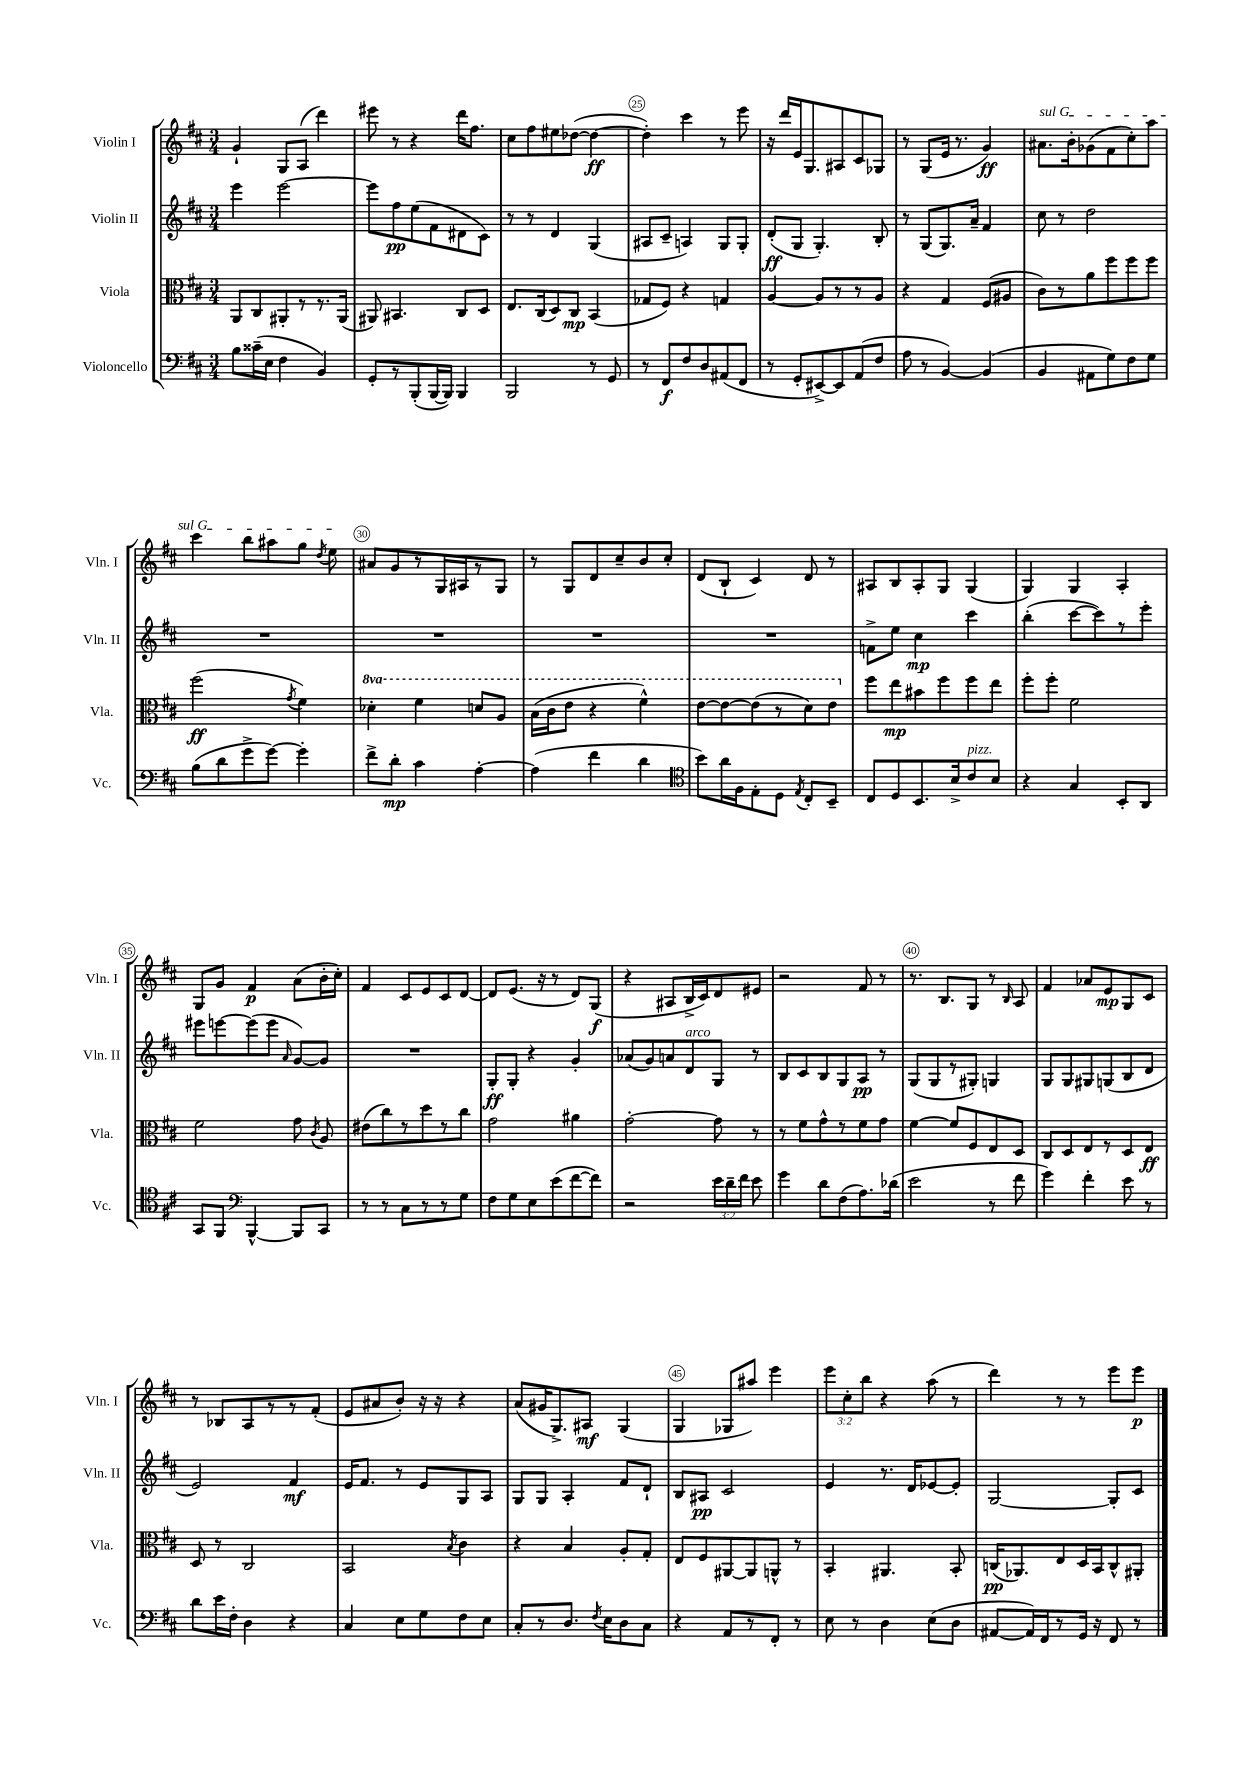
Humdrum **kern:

**kern	**dynam	**kern	**dynam	**kern	**dynam	**kern	**dynam
*part4	*part4	*part3	*part3	*part2	*part2	*part1	*part1
*staff4	*staff4	*staff3	*staff3	*staff2	*staff2	*staff1	*staff1
*I"Violoncello	*	*I"Viola	*	*I"Violin II	*	*I"Violin I	*
*I'Vc.	*	*I'Vla.	*	*I'Vln. II	*	*I'Vln. I	*
*clefF4	*	*clefC3	*	*clefG2	*	*clefG2	*
*k[f#c#]	*	*k[f#c#]	*	*k[f#c#]	*	*k[f#c#]	*
*M3/4	*	*M3/4	*	*M3/4	*	*M3/4	*
=22	=22	=22	=22	=22	=22	=22	=22
8B\L	.	8AA/L	.	4eee\	.	4g`/	.
(16c##X~\L	.	8C#/	.	.	.	.	.
16E\JJ	.	.	.	.	.	.	.
4F#\	.	8AA#X'/	.	[2eee\	.	8G/L	.
.	.	8r	.	.	.	(8A/J	.
4BB/)	.	8.r	.	.	.	4ddd\)	.
.	.	(16AA#/Jk	.	.	.	.	.
=23	=23	=23	=23	=23	=23	=23	=23
8GG'/L	.	8AA#X/)	.	8eee\L]	.	8eee#X\	.
8r	.	4.BB#X/	.	8ff#\	pp	8r	.
(8BBB'/	.	.	.	(8ee\	.	4r	.
[16BBB/L	.	.	.	8f#\	.	.	.
16BBB/JJ])	.	.	.	.	.	.	.
4BBB/	.	8C#/L	.	8d#X\	.	16ddd\KL	.
.	.	.	.	.	.	8.ff#\J	.
.	.	8D/J	.	8c#\J)	.	.	.
=24	=24	=24	=24	=24	=24	=24	=24
2BBB/	.	8.E/L	.	8r	.	8cc#\L	.
.	.	.	.	8r	.	8ff#\	.
.	.	(16C#/k	.	.	.	.	.
.	.	8D/)	.	4d/	.	8ee#X\	.
.	.	8C#/J	mp	.	.	([8dd-X\J	.
8r	.	(4BB/	.	(4G/	.	4dd-\_	ff
8GG/	.	.	.	.	.	.	.
=25	=25	=25	=25	=25	=25	=25	=25
8r	.	8G-X/L	.	8A#X/L	.	4dd-'\])	.
8FF#/L	f	8F#/J)	.	8c#~/J	.	.	.
8F#/	.	4r	.	4An/)	.	4ccc#\	.
8D/	.	.	.	.	.	.	.
(8AA#X/	.	4Gn/	.	8G/L	.	8r	.
8FF#/J	.	.	.	8G'/J	.	8eee\	.
=26	=26	=26	=26	=26	=26	=26	=26
8r	.	[4A/	.	(8d'/L	ff	16r	.
.	.	.	.	.	.	16ddd/LL	.
8GG'/L	.	.	.	8G/J	.	16e/J	.
.	.	.	.	.	.	8.G/	.
[8EE#X^/)	.	8A/L]	.	4.G'/)	.	.	.
8EE#/]	.	8r	.	.	.	8A#X/	.
(8AA/	.	8r	.	.	.	8c#/	.
8F#/J	.	8A/J	.	8B'/	.	8G-X/J	.
=27	=27	=27	=27	=27	=27	=27	=27
8A\	.	4r	.	8r	.	8r	.
8r	.	.	.	(8G/L	.	(8G/L	.
[4BB/)	.	4G/	.	8.G/)	.	16e/Jk	.
.	.	.	.	.	.	8.r	.
.	.	.	.	16a~/Jk	.	.	.
(4BB/]	.	(8F#/L	.	4f#/	.	4g/)	ff
.	.	8A#X/J	.	.	.	.	.
=28	=28	=28	=28	=28	=28	=28	=28
!	!	!	!	!	!	!LO:TX:a:i:t=sul G	!
4BB/	.	8c#\L)	.	8cc#\	.	8.a#X\L	.
.	.	8r	.	8r	.	.	.
.	.	.	.	.	.	16b'\k	.
8AA#X\L	.	8a\	.	2dd\	.	(8g-X\	.
8G\)	.	8ff#\	.	.	.	8f#\	.
8F#\	.	8ff#\	.	.	.	8cc#'\)	.
8G\J	.	8ff#\J	.	.	.	8aa\J	.
!!LO:LB:g=z
=29	=29	=29	=29	=29	=29	=29	=29
(8B\L	.	(2ff#\	ff	2.r	.	4ccc#\	.
8d\	.	.	.	.	.	.	.
8g^\	.	.	.	.	.	8bb\L	.
[8g\J)	.	.	.	.	.	8aa#X\	.
.	.	8qg/	.	.	.	.	.
4g'\]	.	4f#\)	.	.	.	8gg\J	.
.	.	.	.	.	.	8qdd/	.
.	.	.	.	.	.	8ee\	.
=30	=30	=30	=30	=30	=30	=30	=30
*	*	*8va	*	*	*	*	*
8f#^\L	.	4dd-X'\	.	2.r	.	8a#X/L	.
8d'\J	mp	.	.	.	.	8g/	.
4c#\	.	4ff#\	.	.	.	8r	.
.	.	.	.	.	.	16G/L	.
.	.	.	.	.	.	16A#X/J	.
[4A'\	.	8ddn/L	.	.	.	8r	.
.	.	8a/J	.	.	.	8G/J	.
=31	=31	=31	=31	=31	=31	=31	=31
(4A\]	.	(16b\LL	.	2.r	.	8r	.
.	.	16cc#\J	.	.	.	.	.
.	.	8ee\J	.	.	.	8G/L	.
4f#\	.	4r	.	.	.	8d/	.
.	.	.	.	.	.	8cc#~/	.
4d\	.	4ff#^^\)	.	.	.	8b/	.
.	.	.	.	.	.	8cc#'/J	.
=32	=32	=32	=32	=32	=32	=32	=32
*clefC4	*	*	*	*	*	*	*
8b\L)	.	[8ee\L	.	2.r	.	(8d/L	.
16a\L	.	8ee\_	.	.	.	8B`/J	.
16F#\J	.	.	.	.	.	.	.
8E'\	.	(8ee\]	.	.	.	4c#/)	.
8D\J	.	8r	.	.	.	.	.
8qE/	.	.	.	.	.	.	.
8C#'/L	.	8dd\)	.	.	.	8d/	.
8BB~/J	.	8ee\J	.	.	.	8r	.
=33	=33	=33	=33	=33	=33	=33	=33
*	*	*X8va	*	*	*	*	*
8C#/L	.	8ff#\L	.	8fn^\L	.	8A#X/L	.
8D/	.	8ee\	mp	8ee\J	.	8B/	.
8.BB/	.	8b#X\	.	4cc#\	mp	8A#'/	.
.	.	8ff#\	.	.	.	8G/J	.
16B^/k	.	.	.	.	.	.	.
!LO:TX:a:i:t=pizz.	!	!	!	!	!	!	!
8c#/	.	8ff#\	.	4ccc#\	.	(4G/	.
8B/J	.	8ee\J	.	.	.	.	.
=34	=34	=34	=34	=34	=34	=34	=34
4r	.	8ff#'\L	.	(4bb'\	.	4G/)	.
.	.	8ff#'\J	.	.	.	.	.
4G/	.	2f#\	.	[8ccc#\L	.	4G/	.
.	.	.	.	8ccc#\])	.	.	.
8BB'/L	.	.	.	8r	.	4A'/	.
8AA/J	.	.	.	8eee'\J	.	.	.
!!LO:LB:g=z
=35	=35	=35	=35	=35	=35	=35	=35
8GG/L	.	2f#\	.	8eee#X\L	.	8G/L	.
8FF#/J	.	.	.	[8eeen\	.	8g/J	.
*clefF4	*	*	*	*	*	*	*
[4BBB^^/	.	.	.	(8eee\]	.	4f#/	p
.	.	.	.	8eee\J	.	.	.
.	.	.	.	16qqa/	.	.	.
8BBB/L]	.	8g\	.	[8g/L)	.	(8a\L	.
.	.	8qc#/	.	.	.	.	.
8CC#/J	.	8A/	.	8g/J]	.	16b'\L	.
.	.	.	.	.	.	16cc#'\JJ)	.
=36	=36	=36	=36	=36	=36	=36	=36
8r	.	(8e#X\L	.	2.r	.	4f#/	.
8r	.	8cc#\)	.	.	.	.	.
8C#\L	.	8r	.	.	.	8c#/L	.
8r	.	8dd\	.	.	.	8e/	.
8r	.	8r	.	.	.	8c#/	.
8G\J	.	8cc#\J	.	.	.	[8d/J	.
=37	=37	=37	=37	=37	=37	=37	=37
8F#\L	.	2g\	.	8G'/L	ff	8d/L]	.
8G\	.	.	.	8G'/J	.	(8.e/J	.
8E\	.	.	.	4r	.	.	.
.	.	.	.	.	.	16r	.
(8e\	.	.	.	.	.	8r	.
[8f#\	.	4a#X\	.	4g'/	.	8d/L)	.
8f#\J])	.	.	.	.	.	(8G/J	f
=38	=38	=38	=38	=38	=38	=38	=38
2r	.	[2g'\	.	(8a-X/L	.	4r	.
.	.	.	.	8g/)	.	.	.
.	.	.	.	8an/	.	8A#X/L	.
!	!	!	!	!LO:TX:a:i:t=arco	!	!	!
.	.	.	.	8d/	.	16B^/L	.
.	.	.	.	.	.	16c#/J)	.
24e\LL	.	8g\]	.	8G/J	.	8d/	.
24d~\	.	.	.	.	.	.	.
24f#\JJ	.	.	.	.	.	.	.
8e\	.	8r	.	8r	.	8e#X/J	.
=39	=39	=39	=39	=39	=39	=39	=39
4g\	.	8r	.	8B/L	.	2r	.
.	.	8f#\L	.	8c#/	.	.	.
8d\L	.	8g^^\	.	8B/	.	.	.
(8F#\	.	8r	.	8G/	.	.	.
8.A\)	.	8f#\	.	8A/J	pp	8f#/	.
.	.	8g\J	.	8r	.	8r	.
(16d-X\Jk	.	.	.	.	.	.	.
=40	=40	=40	=40	=40	=40	=40	=40
2e\	.	[4f#\	.	(8G/L	.	8.r	.
.	.	.	.	8G/	.	.	.
.	.	.	.	.	.	8.B/L	.
.	.	8f#/L]	.	8r	.	.	.
.	.	8F#/	.	8G#X'/J)	.	8G/J	.
8r	.	8E/	.	4Gn/	.	8r	.
.	.	.	.	.	.	16qqB/	.
8f#\	.	8D/J	.	.	.	8A/	.
=41	=41	=41	=41	=41	=41	=41	=41
4g\)	.	8C#/L	.	8G/L	.	4f#/	.
.	.	8D/	.	8G/	.	.	.
4f#'\	.	8E/	.	8G#X/	.	8a-X/L	.
.	.	8r	.	(8Gn/	.	8e/	mp
8e\	.	8D/	.	8B/	.	8G/	.
8r	.	8E/J	ff	8d/J	.	8c#/J	.
!!LO:LB:g=z
=42	=42	=42	=42	=42	=42	=42	=42
8d\L	.	8D/	.	2e/)	.	8r	.
16e\L	.	8r	.	.	.	8B-X/L	.
16F#'\JJ	.	.	.	.	.	.	.
4D\	.	2C#/	.	.	.	8A/	.
.	.	.	.	.	.	8r	.
4r	.	.	.	4f#/	mf	8r	.
.	.	.	.	.	.	(8f#'/J	.
=43	=43	=43	=43	=43	=43	=43	=43
4C#/	.	2BB/	.	16e/KL	.	8e/L	.
.	.	.	.	8.f#/J	.	.	.
.	.	.	.	.	.	8a#X/	.
8E\L	.	.	.	8r	.	8b'/J)	.
8G\	.	.	.	8e/L	.	16r	.
.	.	.	.	.	.	16r	.
.	.	8qB/	.	.	.	.	.
8F#\	.	4c#\	.	8G/	.	4r	.
8E\J	.	.	.	8A/J	.	.	.
=44	=44	=44	=44	=44	=44	=44	=44
8C#'/L	.	4r	.	8G/L	.	(8a/L	.
8r	.	.	.	8G/J	.	16g#X/K	.
.	.	.	.	.	.	8.G^/)	.
8.D/J	.	4B/	.	4A'/	.	.	.
.	.	.	.	.	.	8A#X/J	mf
8qF#/	.	.	.	.	.	.	.
16E\KL	.	.	.	.	.	.	.
8D\	.	8A'/L	.	8f#/L	.	(4G/	.
8C#\J	.	8G'/J	.	8d`/J	.	.	.
=45	=45	=45	=45	=45	=45	=45	=45
4r	.	8E/L	.	8B/L	.	4G/	.
.	.	8F#/	.	8A#X/J	pp	.	.
8AA/L	.	[8AA#X/	.	2c#/	.	8G-X/L	.
8r	.	8AA#/]	.	.	.	8aa#X/J)	.
8FF#'/J	.	8AAn^^/J	.	.	.	4eee\	.
8r	.	8r	.	.	.	.	.
=46	=46	=46	=46	=46	=46	=46	=46
8E\	.	4BB'/	.	4e/	.	12eee\L	.
.	.	.	.	.	.	12cc#'\	.
8r	.	.	.	.	.	.	.
.	.	.	.	.	.	12bb\J	.
4D\	.	4.AA#X/	.	8.r	.	4r	.
.	.	.	.	16d/KL	.	.	.
(8E\L	.	.	.	[8e-X/	.	(8aa\	.
8D\J	.	8BB'/	.	8e-'/J]	.	8r	.
=47	=47	=47	=47	=47	=47	=47	=47
[8AA#X/L	.	(16Cn/KL	pp	[2G/	.	4ddd\)	.
.	.	8.AA-X/)	.	.	.	.	.
16AA#/L])	.	.	.	.	.	.	.
16FF#/J	.	.	.	.	.	.	.
8r	.	8E/	.	.	.	8r	.
16GG/Jk	.	16D/L	.	.	.	8r	.
16r	.	16BB/J	.	.	.	.	.
8FF#/	.	8C^^/	.	8G'/L]	.	8eee\L	.
8r	.	8AA#X'/J	.	8c#/J	.	8eee\J	p
==	==	==	==	==	==	==	==
*-	*-	*-	*-	*-	*-	*-	*-
